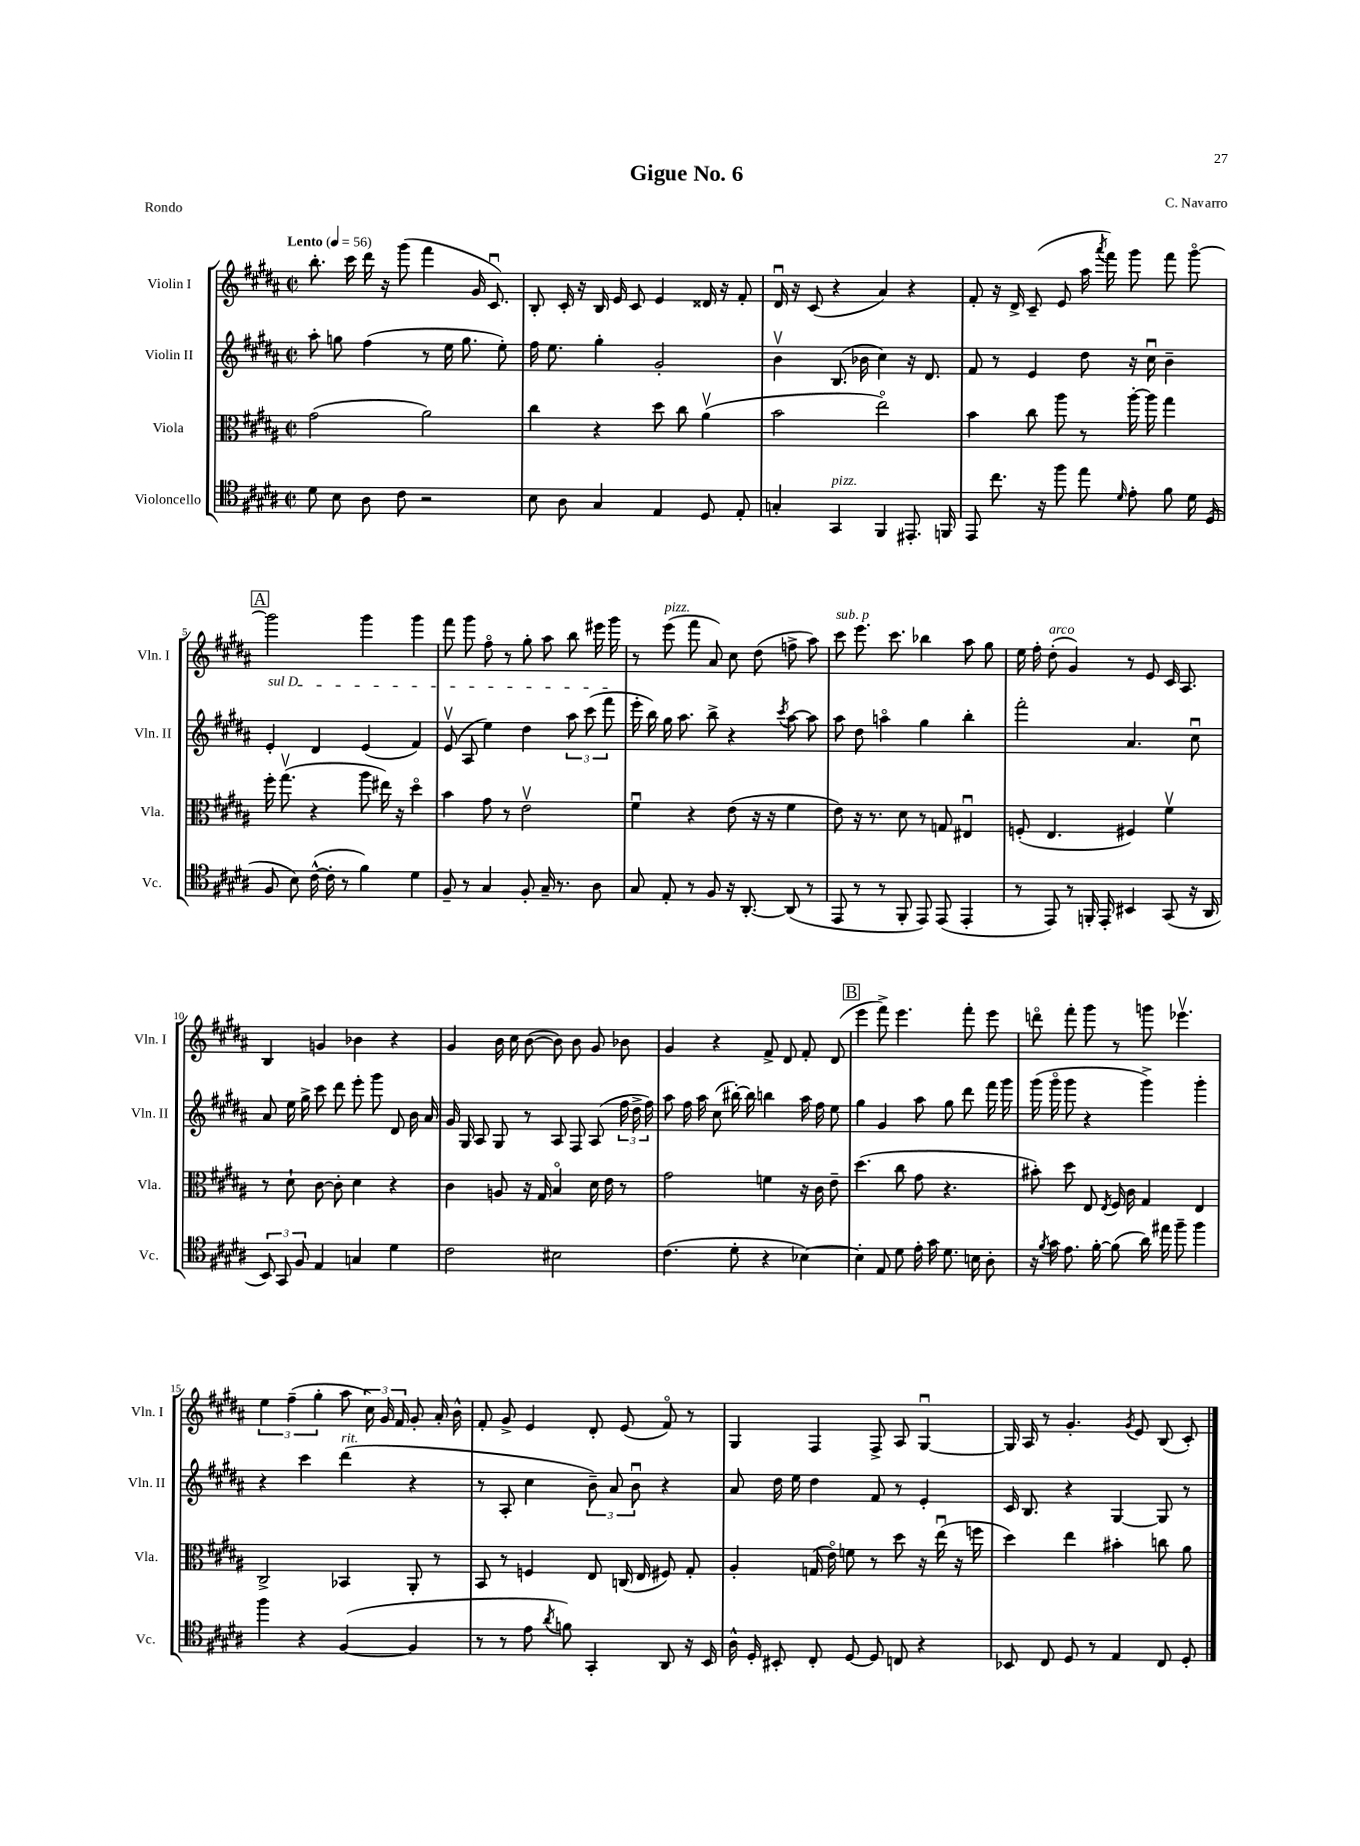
\header { title = "Gigue No. 6" composer = "C. Navarro" piece = "Rondo" }
<<
\new StaffGroup <<
\new Staff = "s0" \with { instrumentName = "Violin I" shortInstrumentName = "Vln. I" } {
    \clef treble \key b \major \defaultTimeSignature \time 2/2 \tempo "Lento" 4 = 56
    \autoBeamOff b''8.-. cis'''16 dis'''16 r16 gis'''8( fis'''4 gis'16 cis'8.\downbow) |
    b8-. cis'16-. r16 b16 e'16 cis'8 e'4 disis'16 r16 fis'8-. |
    dis'16\downbow r16 cis'8( r4 ais'4) r4 |
    fis'8-. r16 dis'16-> cis'8--( e'8 ais''16 \acciaccatura { ais'''8 } fis'''16) gis'''8 fis'''8 gis'''8~\flageolet |
    \mark \markup { \box "A" } gis'''2 gis'''4 gis'''4 |
    fis'''8 gis'''8 fis''8\flageolet r8 gis''8-. ais''8 b''8 eis'''16 gis'''16 |
    r8 e'''8^\markup { \italic "pizz." }( fis'''8 ais'8) cis''8 dis''8( f''8-> ais''8) |
    cis'''8^\markup { \italic "sub. p" } e'''8. cis'''8. bes''4 ais''8 gis''8 |
    e''16 fis''16-. dis''8-.^\markup { \italic "arco" }( gis'4) r8 e'8 cis'16 ais8. |
    b4 g'4 bes'4 r4 |
    gis'4 b'16 cis''16 b'8~( b'8) b'8 gis'8 bes'8 |
    gis'4 r4 fis'8-> dis'8 fis'8-. dis'8( |
    \mark \markup { \box "B" } e'''4 fis'''8->) e'''4. fis'''8-. e'''8 |
    d'''8\flageolet fis'''8-. gis'''8 r8 g'''8 ees'''4.\upbow |
    \tuplet 3/2 { e''4 fis''4--( gis''4-. } ais''8 \tuplet 3/2 { cis''16) gis'16 fis'16 } gis'8-. ais'16-. b'16-^ |
    fis'8-. gis'8-> e'4 dis'8-. e'8( fis'8\flageolet) r8 |
    gis4 fis4 fis8-> ais8 gis4~\downbow |
    gis16 ais16 r8 gis'4.-. \acciaccatura { gis'8 } e'8 b8( cis'8-.) \bar "|." |
}
\new Staff = "s1" \with { instrumentName = "Violin II" shortInstrumentName = "Vln. II" } {
    \clef treble \key b \major \defaultTimeSignature \time 2/2
    \autoBeamOff ais''8-. g''8 fis''4( r8 e''16 g''8. e''8-.) |
    fis''16 e''8. gis''4-. gis'2-. |
    b'4\upbow b8.( bes'16 cis''4) r16 dis'8. |
    fis'8 r8 e'4 dis''8 r16 cis''16\downbow b'4-- |
    \mark \markup { \box "A" } \once \override TextSpanner.bound-details.left.text = \markup { \italic "sul D" } e'4-.\startTextSpan dis'4 e'4( fis'4) |
    e'8\upbow( ais8 e''4) dis''4 \tuplet 3/2 { ais''8 cis'''8( fis'''8\stopTextSpan } |
    e'''16-. b''16) gis''16 ais''8. b''8-> r4 \acciaccatura { cis'''8 } ais''8~ ais''8 |
    ais''8 dis''8 a''4\flageolet gis''4 b''4-. |
    fis'''2-. ais'4. cis''8\downbow |
    ais'8 e''16 gis''16-> cis'''8 dis'''8 e'''8-. gis'''8 dis'8 b'16 ais'16 |
    gis'16 gis16 ais8 gis8 r8 ais8 fis8 ais8( \tuplet 3/2 { fis''16 dis''16-> fis''16) } |
    ais''8 fis''16 ais''16 cis''8( bis''16~-.) bis''16 b''4 ais''16 fis''16 e''8 |
    \mark \markup { \box "B" } gis''4 gis'4 ais''8 gis''8 dis'''8 fis'''16 gis'''16 |
    gis'''16( gis'''16\flageolet gis'''8 r4 gis'''4->) gis'''4-. |
    r4 cis'''4 dis'''4^\markup { \italic "rit." }( r4 |
    r8 ais8-. cis''4 \tuplet 3/2 { b'8--) ais'8 b'8\downbow } r4 |
    ais'8 dis''16 e''16 dis''4 fis'8 r8 e'4-. |
    cis'16 b8. r4 gis4~ gis8 r8 \bar "|." |
}
\new Staff = "s2" \with { instrumentName = "Viola" shortInstrumentName = "Vla." } {
    \clef alto \key b \major \defaultTimeSignature \time 2/2
    \autoBeamOff gis'2( ais'2) |
    cis''4 r4 dis''8 cis''8 ais'4\upbow( |
    b'2 e''2\flageolet) |
    b'4 cis''8 ais''8 r8 ais''16~-. ais''16 gis''4 |
    \mark \markup { \box "A" } fis''16-. gis''8.\upbow( r4 ais''8 eis''16) r16 dis''4\flageolet |
    b'4 gis'8 r8 e'2\upbow |
    fis'4\downbow r4 e'8( r16 r16 fis'4 |
    e'8) r16 r8. dis'8 r8 g8 eis4\downbow |
    f8-.( e4. fis4) fis'4\upbow |
    r8 dis'8-! cis'8~ cis'8-. dis'4 r4 |
    cis'4 a8 r16 gis16 b4\flageolet dis'16 e'16 r8 |
    gis'2 f'4 r16 cis'16 e'8-- |
    \mark \markup { \box "B" } dis''4.( cis''8 gis'8 r4. |
    bis'8-.) dis''8 e8 \acciaccatura { e8 } fis16 cis'16 gis4 e4 |
    cis2-> bes,4 ais,8-. r8 |
    b,8 r8 f4 e8 c16( e16 fis8) gis8-. |
    ais4-. g16( e'16\flageolet) f'8 r8 dis''8 r16 e''16\downbow( r16 f''16 |
    dis''4) e''4 bis'4-. c''8 ais'8 \bar "|." |
}
\new Staff = "s3" \with { instrumentName = "Violoncello" shortInstrumentName = "Vc." } {
    \clef tenor \key b \major \defaultTimeSignature \time 2/2
    \autoBeamOff dis'8 b8 ais8 cis'8 r2 |
    b8 ais8 gis4 e4 dis8 e8-. |
    g4-. gis,4^\markup { \italic "pizz." } fis,4 eis,8.-. f,16 |
    e,8 cis''8. r16 fis''8 e''8 \grace { dis'16 } e'8-. fis'8 dis'16 dis16( |
    \mark \markup { \box "A" } fis8 b8) cis'16~-^( cis'16-. r8 fis'4) dis'4 |
    fis8-- r8 gis4 fis8-. gis16-- r8. ais8 |
    gis8 e8-. r8 fis8 r16 ais,8.~-. ais,8( r8 |
    e,8 r8 r8 fis,8-. e,8) e,8( e,4-. |
    r8 e,8) r8 f,16-. e,16-. bis,4 gis,8( r16 ais,16 |
    \tuplet 3/2 { b,8) gis,8 fis8 } e4 g4 dis'4 |
    cis'2 bis2 |
    cis'4.( dis'8-. r4 bes4~) |
    \mark \markup { \box "B" } bes4-. e8 dis'8 e'16-. gis'16 dis'8. b16 ais8-. |
    r16 \acciaccatura { fis'8 } gis'16 e'8. fis'16~-. fis'8( ais'16) eis''16 fis''8-- fis''4 |
    fis''4 r4 fis4~( fis4 |
    r8 r8 e'8 \acciaccatura { ais'8 } f'8) gis,4-. ais,8 r16 b,16 |
    ais16-^ dis16-. bis,8-. cis8-. dis8~ dis8 c8 r4 |
    bes,8 cis8 dis8 r8 e4 cis8 dis8-. \bar "|." |
}
>>
>>
